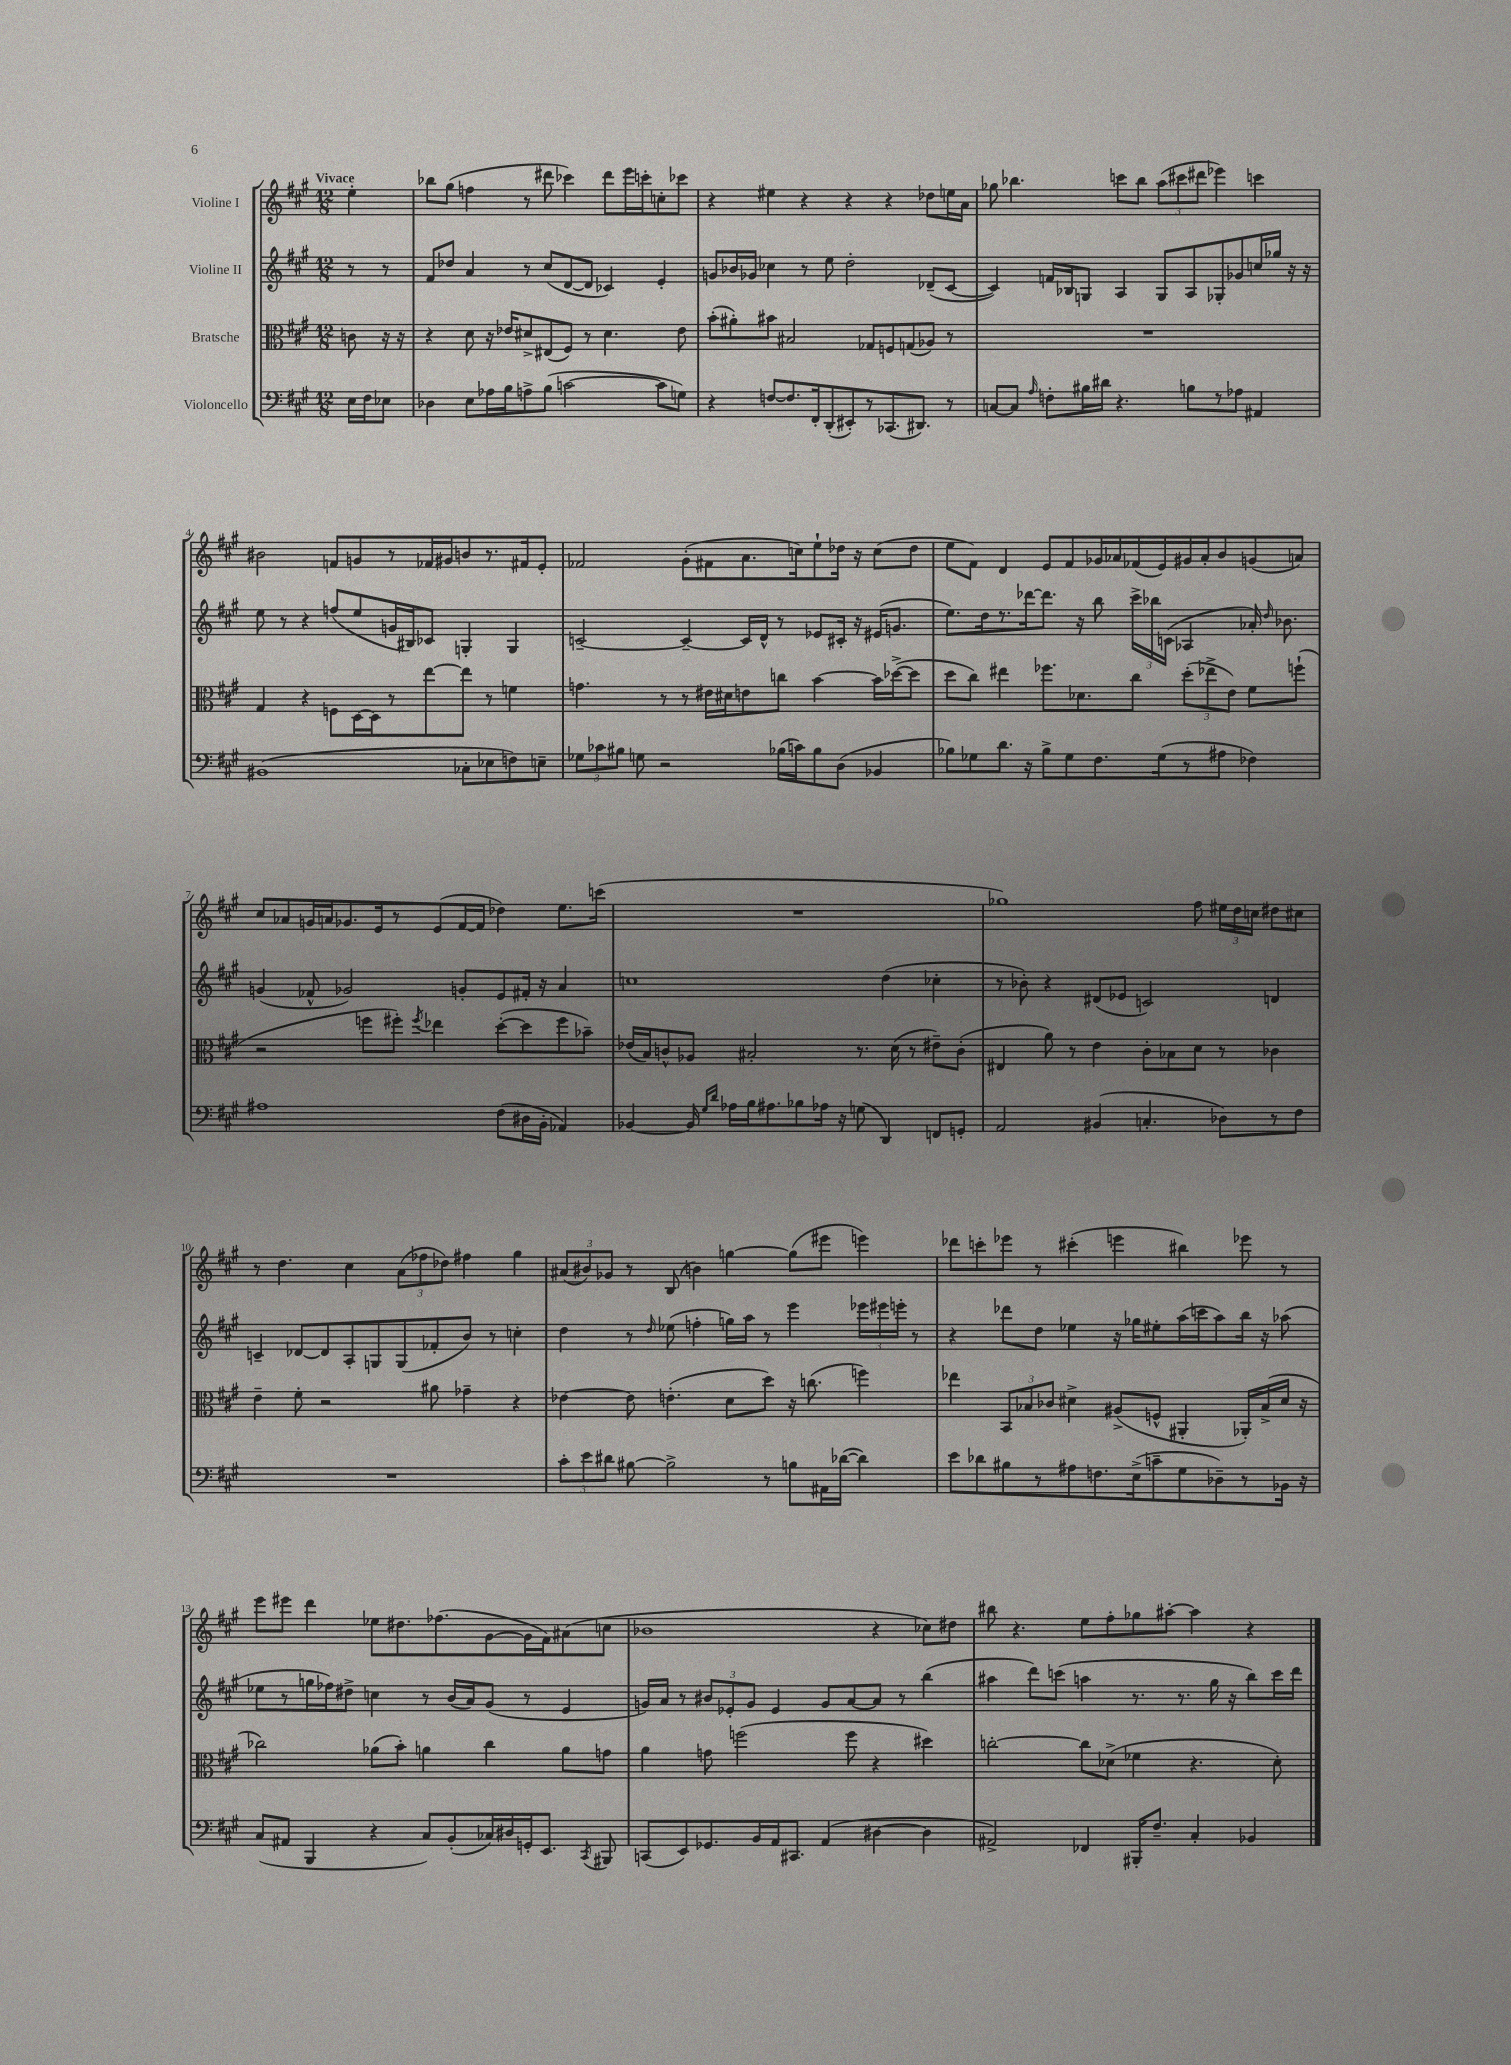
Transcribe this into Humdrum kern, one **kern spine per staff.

**kern	**kern	**kern	**kern
*staff4	*staff3	*staff2	*staff1
*clefF4	*clefC3	*clefG2	*clefG2
*k[f#c#g#]	*k[f#c#g#]	*k[f#c#g#]	*k[f#c#g#]
*M12/8	*M12/8	*M12/8	*M12/8
16E	8c	8r	4ee'
16F#	.	.	.
8E-	16r	8r	.
.	16r	.	.
=	=	=	=
4D-	4r	8f#	8bb-
.	.	8dd-	(8gg#
8E	8d	4a	4ff
16A-	16r	.	.
16B	16e-	.	.
8A^	8d#^	8r	8r
(8B	(8E#	(8cc#	8ddd#
[2c	8F#)	[8d	4ccc-)
.	8r	8d]	.
.	4.d#	4c-)	8ddd#
.	.	.	16eee
.	.	.	16ccc'
8c]	.	4e'	8cc'
8G)	8e-	.	8ccc-
=	=	=	=
4r	(8b'	8g	4r
.	8a#')	16b-	.
.	.	16g-	.
[8F	8b#	4cc-	4ee#
8.F]	2B#	.	.
.	.	8r	4r
16FF#'	.	.	.
(8DD'	.	8ee	.
8EE#')	.	2dd'	4r
8r	8G-	.	.
(8.CC-	8F	.	4r
.	(8G	.	.
8.DD#)	.	.	.
.	8A-)	(8d-~	8dd-
8r	8r	[8c#	16ee
.	.	.	16a
=	=	=	=
[8C	1.r	4c#])	8gg-
8C]	.	.	4.bb-
16qqA	.	.	.
8F'	.	16f	.
.	.	16B-	.
16B#	.	8G	.
16d#	.	.	.
4.r	.	4A	8ccc
.	.	.	8bb-
.	.	8G	(12aa
.	.	.	12ccc#
8B	.	8A	.
.	.	.	12ddd#
8r	.	8G-'	4eee-)
8A-	.	8g-	.
4AA#	.	16cc	4ccc
.	.	16gg-	.
.	.	16r	.
.	.	16r	.
=	=	=	=
(1BB#	4G#	8ee	2b#
.	.	8r	.
.	4r	4r	.
.	8F	(8ff	8f
.	[16D	8ee	8g
.	16D]	.	.
.	8r	16g	8r
.	.	16B#)	.
.	[8ee	8c-	16f-
.	.	.	16g#
8C-'	8ee]	4G'	8b
8E-	8r	.	8.r
8F)	4f	4G	.
.	.	.	16f#
8E~	.	.	8e'
=	=	=	=
12G-	4.g	[2c~	2f-
12c-	.	.	.
12B#	.	.	.
8G	.	.	.
2r	8r	.	.
.	8r	4c~_	(8g#'
.	16e#	.	8f#
.	16d#	.	.
.	8e	16c]	8.a
.	.	16d^^	.
(16B-	8cc	8r	.
16c)	.	.	16cc)
8B-	[4b	8e-	8ee`
(8D	.	16c#'	16dd-
.	.	16r	16r
4BB-	16b]	(16e#	(8cc
.	([16dd-^	8.g	.
.	8dd-]	.	8dd-
=	=	=	=
8B-)	8dd	8.ee)	8ee
8G-	8cc#)	.	8f#)
.	.	16dd	.
8.d	4ee#	8.r	4d
16r	.	[16ddd-	.
8B-^	8.ff-	8.ddd-]	8e
8G-	.	.	8f#
.	8.d-	16r	.
8.F#	.	8bb	16g-
.	.	.	16a-
.	8cc#	24ccc#^	(16f-
.	.	24bb-	.
(16G-	.	.	16e)
.	.	(24c	.
8r	(12dd'	4A-	16g#
.	.	.	16a-'
.	12ee-^	.	.
8A#	.	.	8b
.	12e)	.	.
4F-)	8f#	16a-')	(8g
.	.	16qqdd	.
.	.	8.b-	.
.	(8ff`	.	8a)
=	=	=	=
1A#	2r	(4g	8cc#
.	.	.	8a-
.	.	8f-^^	16g
.	.	.	16a
.	.	2g-)	8.g-
.	8ff	.	.
.	.	.	16e
.	8ff#')	.	8r
.	8qff#	.	.
.	4ee-	.	(8e
.	.	8g'	[16f#
.	.	.	16f#]
(8F#	([8dd'	8e	4dd-)
16D#	8dd]	16f#'	.
16BB'	.	16r	.
4AA-)	8ff#	4a	8.ee
.	8b-~)	.	.
.	.	.	(16ccc
=	=	=	=
[4BB-	(16e-	1cc	1.r
.	16B)	.	.
.	8c^^	.	.
16BB-]	8A-	.	.
16qqG#	.	.	.
16qqd	.	.	.
16A-	.	.	.
16B	2B#'	.	.
8.A#	.	.	.
8B-	.	.	.
16A-	.	.	.
16r	.	.	.
(8G	8.r	.	.
4DD)	.	(4dd	.
.	(16d	.	.
.	8r	.	.
8FF	8e#~)	4cc-'	.
8GG'	(8c'	.	.
=	=	=	=
2AA	4E#	8r	1gg-)
.	.	8b-')	.
.	8a)	4r	.
.	8r	.	.
(4BB#	4e	(8d#	.
.	.	8e-	.
4.C'	8c#'	2c)	.
.	8B-	.	.
.	8d	.	8ff#
8D-)	8r	.	24ee#
.	.	.	24dd
.	.	.	24cc
8r	4c-	4d	8dd#
8F#	.	.	8cc#
=	=	=	=
1.r	4e~	4c~	8r
.	.	.	4.dd
.	8f#'	[8d-	.
.	2r	8d-]	.
.	.	8A'	4cc#
.	.	8G	.
.	.	(8G	(12a
.	.	.	12ff-
.	8a#	8f-'	.
.	.	.	12dd-)
.	4g-~	8b)	4ff#
.	.	8r	.
.	4r	4cc'	4gg#
=	=	=	=
12c#'	[4e-	4dd	(12a#
12e	.	.	12b#)
12d#	.	.	12g-
[8B#	8e-]	8r	8r
.	.	16qqdd	.
2B#^]	(4.e'	(8ee-	(8B
.	.	4ff'	4b)
.	8d	16gg)	[4gg
.	.	16aa	.
8r	8dd)	8r	.
8B	16r	4eee	(8gg]
.	(8.cc	.	.
16AA#	.	.	8eee#
([16d-	.	.	.
4d-])	4ff)	24eee-	4eee)
.	.	24eee#	.
.	.	24eee'	.
.	.	8r	.
=	=	=	=
8e	4ee-	4r	8ddd-
8d-	.	.	8ccc'
8B#	12BB	8ddd-	8eee-
.	12B-	.	.
8r	.	8dd	8r
.	12c-	.	.
8A#	4d#^	4ee-	(4ccc#'
8.F	.	.	.
.	(8A#^	16r	4eee
(16E^	.	16gg-	.
8c~	8F^^	8ee#'	.
8G#	4AA#'	(16aa	4bb#)
.	.	16ccc	.
8D-~)	.	8aa)	.
8r	16AA-')	16bb	8eee-
.	(16B-^	16r	.
16BB-	16d#	(8aa-	8r
16r	16r	.	.
=	=	=	=
(8C#	2cc-)	8ee-	8eee
8AA#	.	8r	8eee#
4BBB	.	16gg	4ddd
.	.	16ff-)	.
.	.	8dd#^	.
4r	(8a-	4cc	8ee-
.	8b')	.	8.dd#
8C#)	4a	8r	.
.	.	.	(8.ff-
(8BB'	.	(16b	.
.	.	16a)	.
16C-)	4cc-	(8g#	[8g#
16D#	.	.	.
16GG'	.	8r	16g#]
8.EE	.	.	16f#)
.	8a	4e	(8a#
8qCC#	.	.	.
8BBB#	8g	.	8cc
=	=	=	=
(8CC	4a	16g)	1b-
.	.	16a	.
8EE)	.	8r	.
8.GG-	8g	12b#	.
.	.	12e-'	.
.	(2ff	.	.
.	.	12g	.
16BB	.	.	.
16AA	.	4e-	.
8.CC#	.	.	.
(4AA	.	8g	.
.	8ff	[8a	.
[4D#	4r	8a]	4r
.	.	8r	.
4D#]	4dd#)	(4bb	8cc-)
.	.	.	8dd#
=	=	=	=
2AA#^)	[2cc'	4aa#	8bb#
.	.	.	4.r
.	.	8ddd)	.
.	.	(8ccc	.
4FF-	8cc]	4aa	8ee
.	(8d-^	.	8ff#'
16BBB#'	4f-	8.r	8gg-
8.F#~	.	.	.
.	.	.	[8aa#'
.	.	8.r	.
4C#'	4.r	.	4aa#]
.	.	16gg#	.
.	.	16r	.
4BB-	.	8bb)	4r
.	8d-')	16ccc	.
.	.	16ddd	.
==	==	==	==
*-	*-	*-	*-
